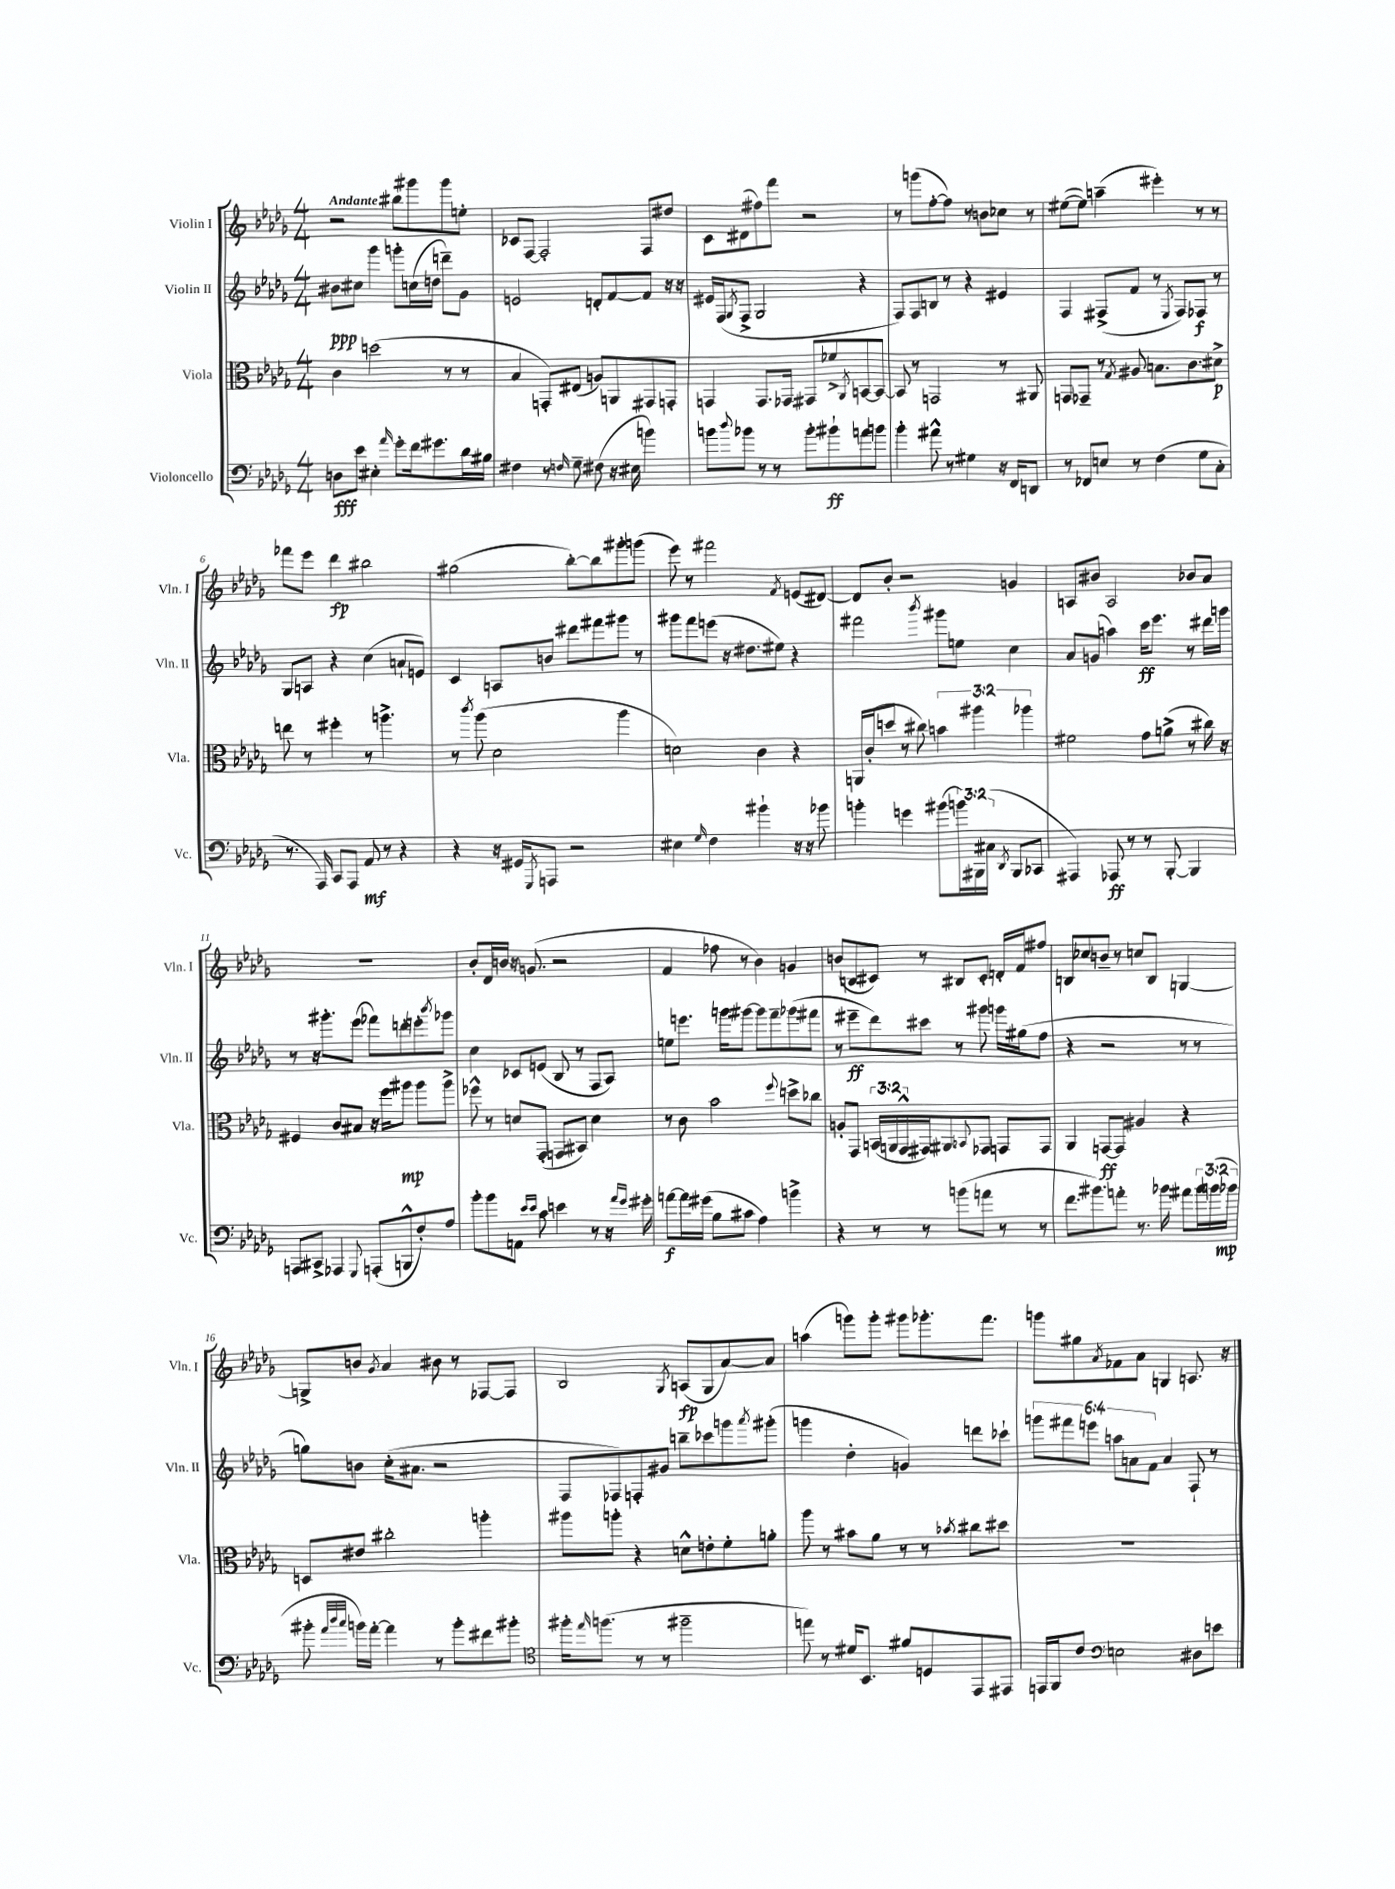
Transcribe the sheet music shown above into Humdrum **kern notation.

**kern	**kern	**kern	**kern
*staff4	*staff3	*staff2	*staff1
*clefF4	*clefC3	*clefG2	*clefG2
*k[b-e-a-d-g-]	*k[b-e-a-d-g-]	*k[b-e-a-d-g-]	*k[b-e-a-d-g-]
*M4/4	*M4/4	*M4/4	*M4/4
8D	4c	8b#	2r
8e-	.	8cc#	.
4E#'	(2dd	4ggg-	.
16qqa-	.	.	.
8g-'	.	8ggg'	8bb#
16f	.	(16cc	8ggg#
8.g#	.	16dd	.
.	8r	8ddd~)	8ggg#
16d-	8r	8g-	8ee'
16B#	.	.	.
=	=	=	=
4F#	4B-	2e	8c-
.	.	.	[8F
8r	8GG')	.	2F']
16qqF	.	.	.
8G-~	(8E#	.	.
(8F#	8A)	8d'	.
16r	8AA	[8f	.
16E#	.	.	.
4b)	8GG#	8f]	8F
.	8GG'	16r	8dd#
.	.	16r	.
=	=	=	=
8b	4GG	16e#	8c
.	.	(16F	.
8qqdd-	.	8qG-	.
8b-	.	8F^	(8d#
8r	8.GG	2G-	8ff#)
8r	.	.	8fff
.	16GG-	.	.
8b-'	8GG#	.	2r
8b#`	8f-^	.	.
.	8qAA-	.	.
8a	[8BB	4r	.
8b	8BB_	.	.
=	=	=	=
4b-'	8BB]	8F)	8r
.	8r	8F	(8ggg
8a#^^	2GG	8B	[8ff'
8r	.	8r	8ff])
4G#	.	4r	8r
.	.	.	8b
16r	8r	4e#	8cc-
16FF	.	.	.
8DD	8AA#	.	8r
=	=	=	=
8r	8GG	4F	([8ee#
8FF-	8GG-~	.	8ee#])
8E	8r	(8F#^	(4aa~
.	8qG-	.	.
8r	8A#	8f	.
(4F	8.B	8r	4eee#')
.	.	8qE-	.
.	.	8F#)	.
.	8.c	.	.
8G-	.	8F-	8r
8C'	8d#^	8r	8r
=	=	=	=
8.r	8ee	8G-	8fff-
.	8r	8A	8eee-
16AAA-)	.	.	.
8CC	4ff#'	4r	4ddd-
8AAA-	.	.	.
8AA-	8r	(4cc	2bb#
8r	4.aa^	.	.
4r	.	8a`	.
.	.	8e)	.
=	=	=	=
4r	8r	4c	(2gg#
.	8qccc	.	.
.	(8aa-	.	.
16r	2d-	8A	.
16GG#	.	.	.
8qGGG-	.	.	.
8AAA	.	8b	.
2r	.	8ddd#	[8bb-')
.	.	8fff#	8bb-]
.	4aa-	8ggg#	8ggg#'
.	.	8r	(8ggg
=	=	=	=
4E#	2d)	8ggg#	8eee-)
.	.	8fff	8r
16qqG-	.	.	.
4F	.	(8eee	2fff#
.	.	16r	.
.	.	8.dd#	.
4b#`	4c	.	.
.	.	8ee#)	.
.	.	.	8qf
16r	4r	4r	(8e
16r	.	.	.
8b-	.	.	[8d#)
=	=	=	=
4b'	16AA	2fff#	8d#]
.	(16c'	.	.
.	8dd	.	8b-'
4g	8r	.	2r
.	8cc#)	.	.
.	.	8qbbb-	.
(8b#	6b	8ggg#	.
24b)	.	8ee	.
24BBB#	6aa#	.	.
(24C#	.	.	.
8qDD-	.	.	.
8BBB#	.	4cc	4g
.	6aa-	.	.
8CC-	.	.	.
=	=	=	=
4AAA#)	2f#	8a-	8A
.	.	(8g	8b#
8AAA-	.	4aa)	2A
8r	.	.	.
8r	8g-	16ccc	.
.	.	8.eee-	.
[8BBB-'	(8a^	.	.
4BBB-]	8r	8r	8b-
.	16cc#)	16ddd#	8a-
.	16r	16ggg	.
=	=	=	=
8AAA	4F#	8r	1r
8CC#^	.	16r	.
.	.	8.ggg#'	.
4AAA-	8c	.	.
.	8B#	(8eee-	.
8qqGGG-	.	.	.
(8AAA'	16r	8fff-)	.
.	16ff	.	.
8BBB^^	8aa#	8ddd'	.
8F')	8aa#	8eee'	.
.	.	8qbbb-	.
8A-	8aa#^	8ggg-	.
=	=	=	=
8b-'	8ff-^^	4cc	8b-'
8b-	8r	.	16d-
.	.	.	16b
8AA	8d	8c-	16r
.	.	.	(8.g
16qqe-	.	.	.
16qqe-	.	.	.
8c	(8GG-'	(8e	.
4e	8GG	8B-	2r
.	8BB#)	8r	.
8r	4d	8F	.
16r	.	8A-)	.
16qqa-	.	.	.
16qqg-	.	.	.
16g#'	.	.	.
=	=	=	=
[8a	8r	8ee	4f
16a]	8c	8.eee	.
(16g#	.	.	.
8B-	2b-	.	8ff-
.	.	16ggg	.
8c#	.	[8ggg#	8r
4A-)	.	8ggg#]	4b-)
.	.	8fff~	.
.	8qqff	.	.
4b^	8dd^	(8ggg-	4g
.	8cc-	8fff#	.
=	=	=	=
4r	8A'	8r	(8b
.	8GG-	8eee#~	8B
8r	(24BB	8ddd-)	8c#)
.	24AA	.	.
.	24GG-^^	.	.
8r	16GG#)	8ccc#	8r
.	8.AA#	.	.
(8b	.	8r	8B#
.	8qqBB-	.	.
8a	8GG-	8ggg#	8c#'
8r	8GG	16ggg	16d'
.	.	(16gg#	16f
8r	8GG	8ff	8ff#
=	=	=	=
8.f	4AA-	4r	8B
.	.	.	8cc-
8.b#)	.	.	.
.	[8GG	2r	8b~
8a'	8GG]	.	8r
8.r	4A#	.	8cc
.	.	.	8B
16b-	.	.	.
8a#	4r	8r	[4G
24b-	.	8r	.
(24b	.	.	.
24b-	.	.	.
=	=	=	=
8b#'	8D	8gg)	8G^]
32qqa-	.	.	.
32qqdd-	.	.	.
32qqcc	.	.	.
16b)	8e#	8b	8b
[16a-'	.	.	.
.	.	.	8qg-
4a-]	2cc#'	(16cc'	4a-
.	.	8.a#	.
8r	.	2r	8b#
8b'	.	.	8r
8f#	4aa'	.	[8F-
8b#'	.	.	8F-]
=	=	=	=
*clefC4	*	*	*
16ff#'	8aa#	8F	2B-
16qqee-	.	.	.
(8.ff	.	.	.
.	8aa'	8F-)	.
8r	4r	8F'	.
8r	.	8g#	.
.	.	.	8qG-
2ff#~	8d^^	8bb~	(8A
.	8e'	8ccc-	8G-
.	8f'	8ggg	[8a-)
.	.	8qaaa-	.
.	8a'	(8ggg#'	8a-]
=	=	=	=
8ee)	8aa-	4ggg	(4aa
8r	8r	.	.
16d#	8b#	4dd-'	8ggg)
8.BB-	.	.	.
.	8a-	.	8ggg'
8f#	8r	4g)	8ggg#
8D	8r	.	8.ggg-'
.	8qb-	.	.
8EE-	8cc#	8ddd	.
.	.	.	8.fff
8EE#	8dd#	8ccc-`	.
=	=	=	=
16EE	1r	12ggg	8ggg
16FF	.	.	.
.	.	12fff#	.
8c	.	.	8gg#
.	.	12eee	.
*clefF4	*	*	*
.	.	.	8qa-
2E	.	12aa	8f-
.	.	12a	.
.	.	.	8a-
.	.	12f	.
.	.	4a	4G
8D#	.	8F`	8.A
8e	.	8r	.
.	.	.	16r
==	==	==	==
*-	*-	*-	*-
